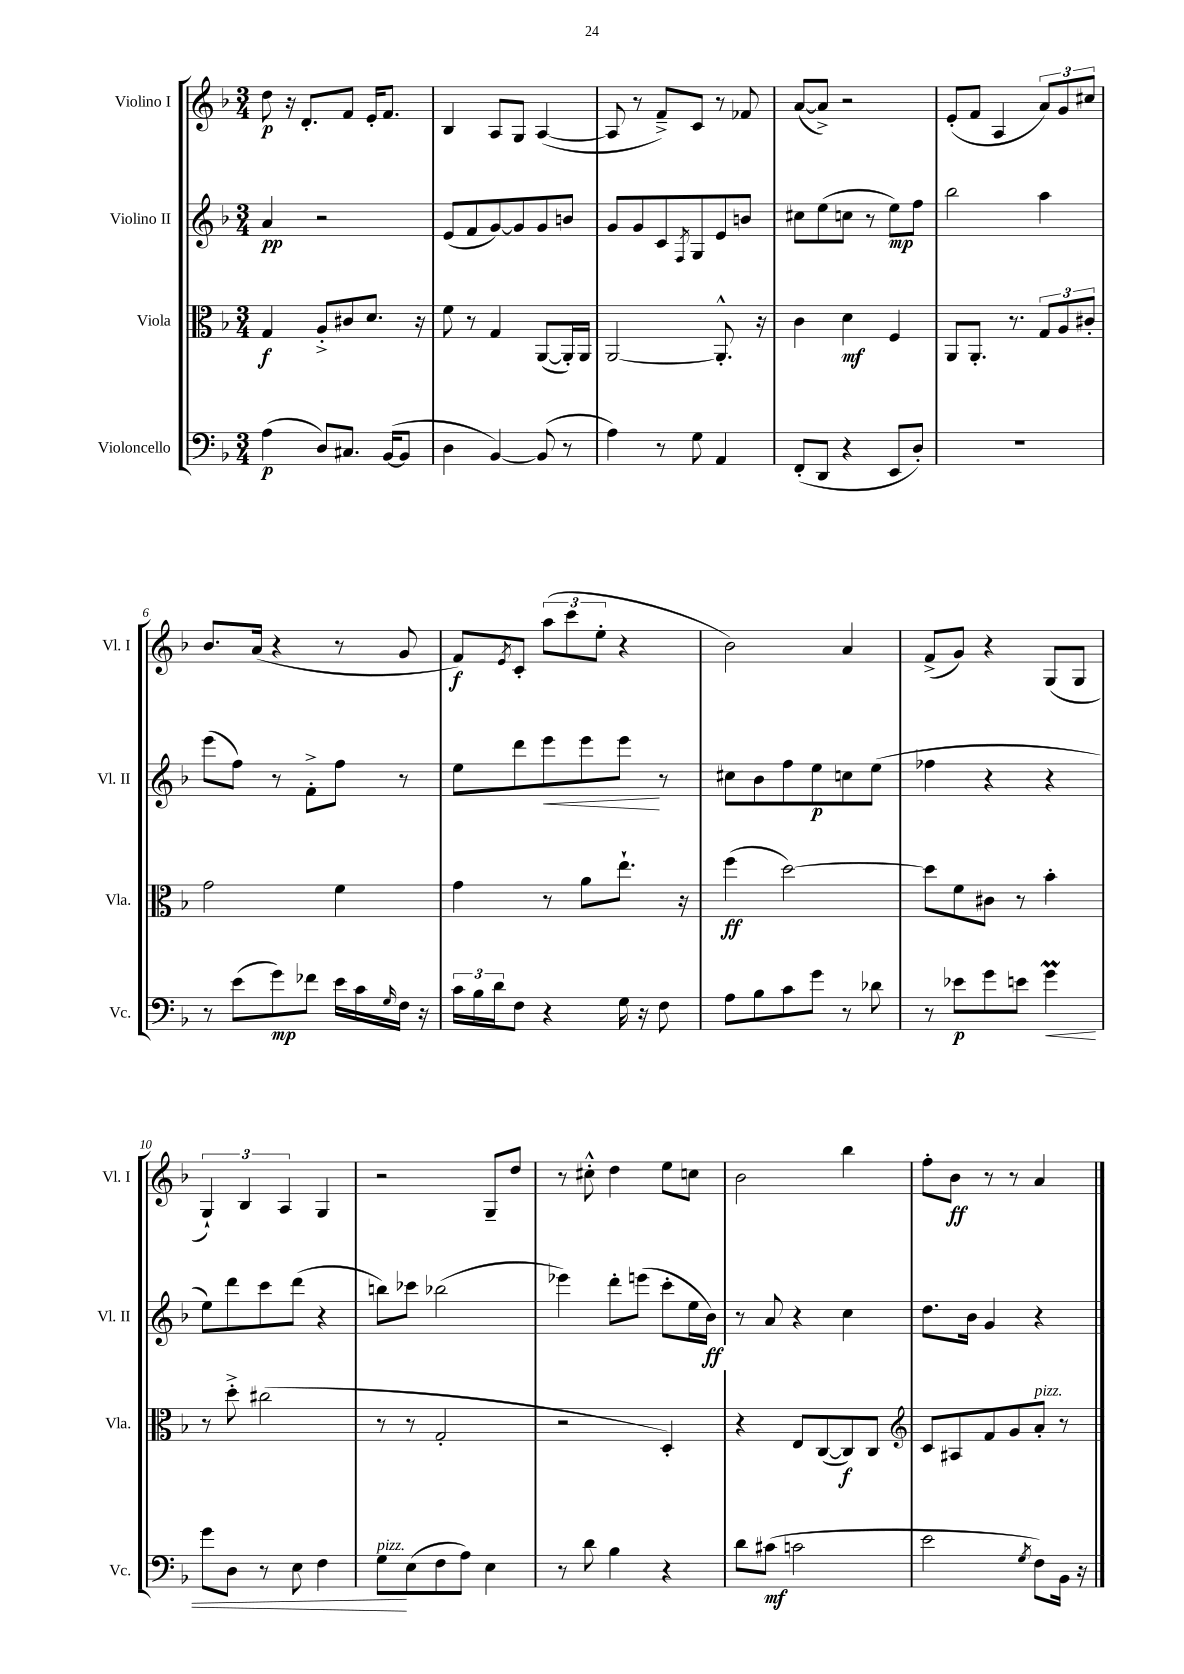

**kern	**kern	**kern	**kern
*staff4	*staff3	*staff2	*staff1
*clefF4	*clefC3	*clefG2	*clefG2
*k[b-]	*k[b-]	*k[b-]	*k[b-]
*M3/4	*M3/4	*M3/4	*M3/4
(4A\	4G/	4a/	8dd\
.	.	.	16r
.	.	.	8.d'/L
8D/L)	8A'^/L	2r	.
8.C#/J	8c#/	.	8f/J
.	8.d/J	.	16e'/LK
([16BB-/LK	.	.	8.f/J
8BB-/]J	.	.	.
.	16r	.	.
=	=	=	=
4D\	8f\	(8e/L	4B-/
.	8r	8f/	.
[4BB-/)	4G/	[8g/)	8A/L
.	.	8g/]	8G/J
(8BB-/]	([8AA/L	8g/	([4A/
8r	16AA'/]L)	8b/J	.
.	16AA/JJ	.	.
=	=	=	=
4A\)	[2AA/	8g/L	8A/]
.	.	8g/	8r
8r	.	8c/	8f~^/L)
.	.	8qF/	.
8G\	.	8G/	8c/J
4AA/	8.AA'^^/]	8e/	8r
.	.	8b/J	8f-/
.	16r	.	.
=	=	=	=
(8FF'/L	4c\	8cc#\L	([8a/L
8DD/J	.	(8ee\	8a^/]J)
4r	4d\	8cc\J	2r
.	.	8r	.
8EE/L	4F/	8ee\L)	.
8D'/J)	.	8ff\J	.
=	=	=	=
2.r	8AA/L	2bb-\	(8e'/L
.	8.AA'/J	.	8f/J
.	.	.	4A/
.	8.r	.	.
.	12G/L	4aa\	12a/L)
.	12A/	.	12g/
.	12c#'/J	.	12cc#/J
=	=	=	=
8r	2g\	(8eee\L	8.b-/L
(8e\L	.	8ff\J)	.
.	.	.	(16a/Jk
8g\)	.	8r	4r
8f-\J	.	8f'^\L	.
16e\LL	4f\	8ff\J	8r
16c\	.	.	.
16qqG/	.	.	.
16F\JJ	.	8r	8g/
16r	.	.	.
=	=	=	=
24c\LL	4g\	8ee\L	8f/L)
24B-\	.	.	.
24d\J	.	.	.
.	.	.	8qe/
8F\J	.	8ddd\	8c'/J
4r	8r	8eee\	(12aa\L
.	.	.	12ccc\
.	8a\L	8eee\	.
.	.	.	12ee'\J
16G\	8.ee`\J	8eee\J	4r
16r	.	.	.
8F\	.	8r	.
.	16r	.	.
=	=	=	=
8A\L	(4ff\	8cc#\L	2b-\)
8B-\	.	8b-\	.
8c\	[2dd\)	8ff\	.
8g\J	.	8ee\	.
8r	.	8cc\	4a/
8d-\	.	(8ee\J	.
=	=	=	=
8r	8dd\]L	4ff-\	(8f^/L
8e-\L	8f\	.	8g/J)
8g\	8c#\J	4r	4r
8e\J	8r	.	.
4g\	4b-'\	4r	(8G/L
.	.	.	8G/J
=	=	=	=
8g\L	8r	8ee\L)	6G`/)
8D\J	8dd'^\	8ddd\	.
.	.	.	6B-/
8r	(2cc#\	8ccc\	.
.	.	.	6A/
8E\	.	(8ddd\J	.
4F\	.	4r	4G/
=	=	=	=
8G\L	8r	8bb\L)	2r
(8E\	8r	8ccc-\J	.
8F\	2G'/	(2bb-\	.
8A\J)	.	.	.
4E\	.	.	8G~/L
.	.	.	8dd/J
=	=	=	=
8r	2r	4eee-\)	8r
8d\	.	.	8cc#'^^\
4B-\	.	8ddd'\L	4dd\
.	.	(8eee\J	.
4r	4D'/)	8ccc'\L	8ee\L
.	.	16ee\L	8cc\J
.	.	16b-\JJ)	.
=	=	=	=
8d\L	4r	8r	2b-\
(8c#\J	.	8a/	.
2c\	8E/L	4r	.
.	([8C/	.	.
.	8C/])	4cc\	4bb-\
.	8C/J	.	.
=	=	=	=
*	*clefG2	*	*
2e\	8c/L	8.dd\L	8ff'\L
.	8A#/	.	8b-\J
.	.	16b-\Jk	.
.	8f/	4g/	8r
.	8g/	.	8r
8qG/	.	.	.
8F\L)	8a'/J	4r	4a/
16BB-\Jk	8r	.	.
16r	.	.	.
==	==	==	==
*-	*-	*-	*-
